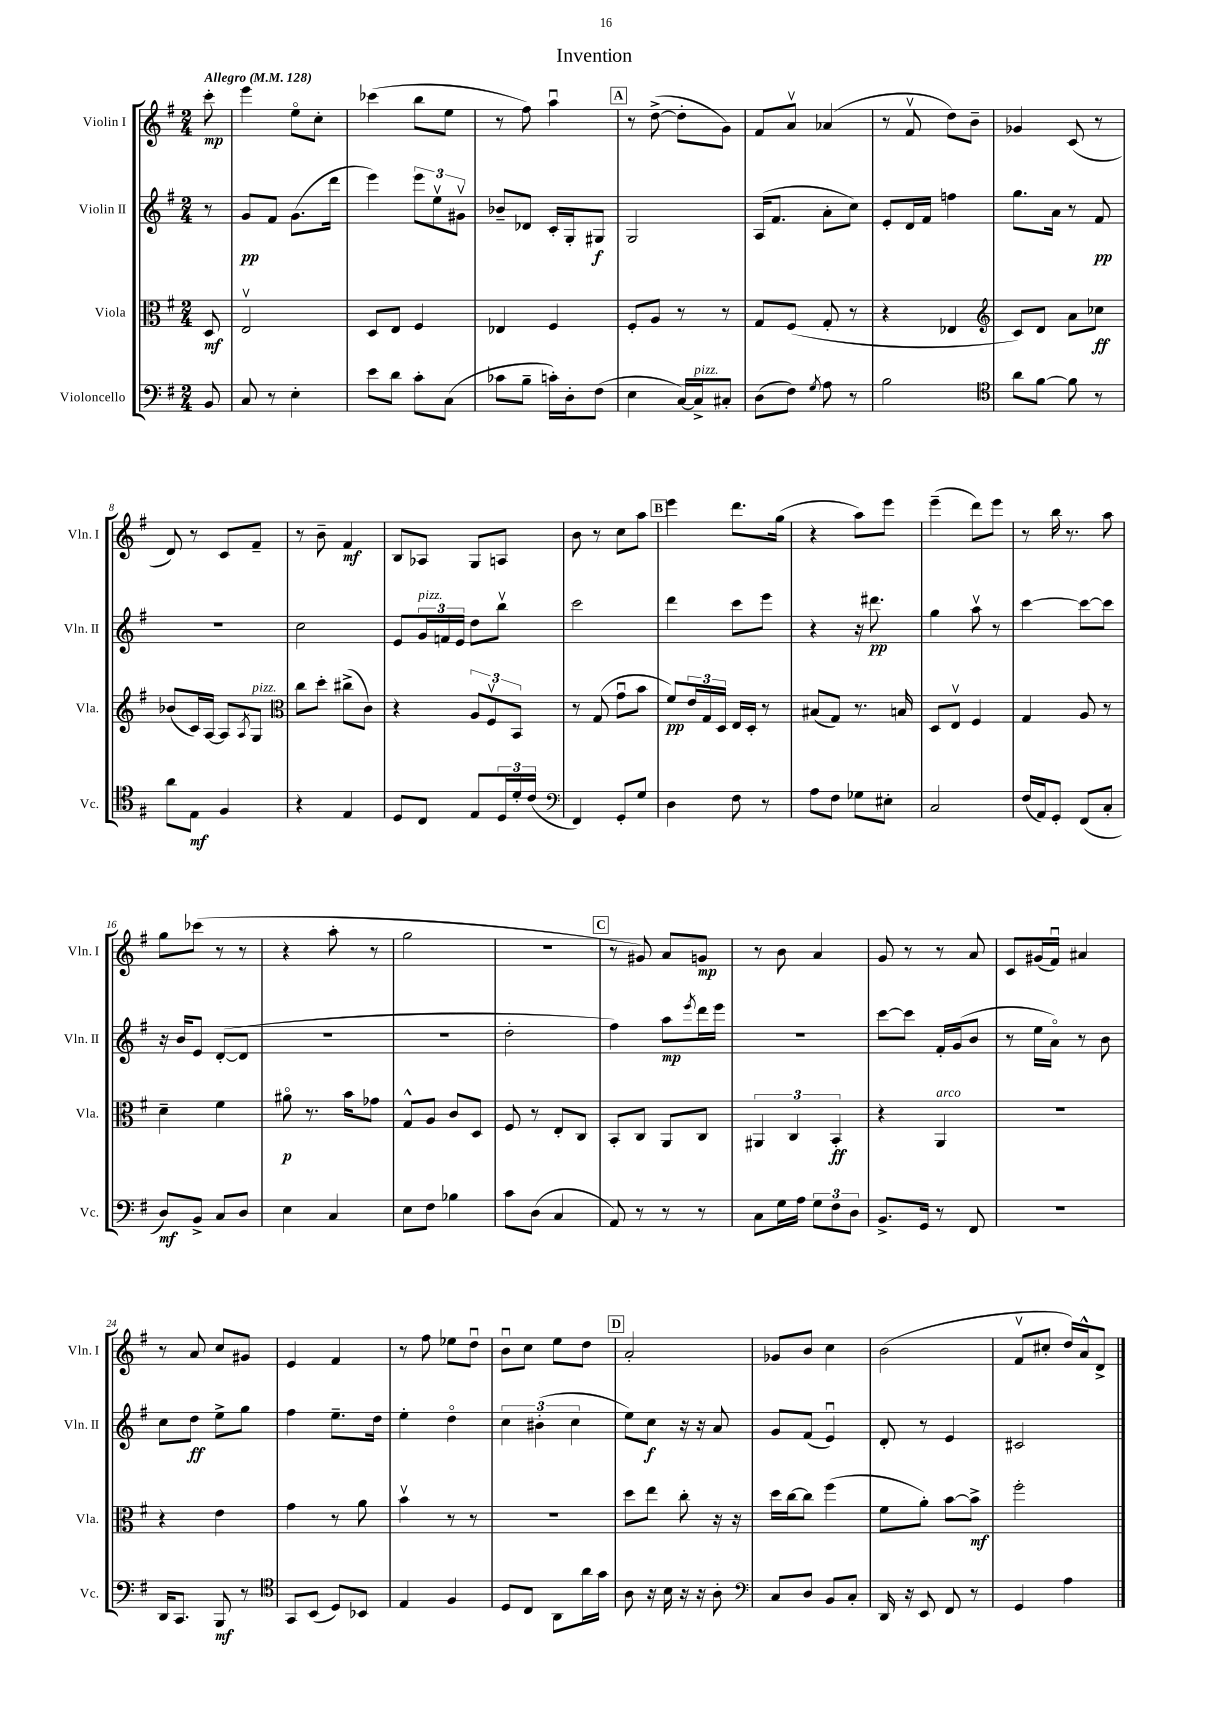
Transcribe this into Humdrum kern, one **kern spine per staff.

**kern	**dynam	**kern	**dynam	**kern	**dynam	**kern	**dynam
*part4	*part4	*part3	*part3	*part2	*part2	*part1	*part1
*staff4	*staff4	*staff3	*staff3	*staff2	*staff2	*staff1	*staff1
*I"Violoncello	*	*I"Viola	*	*I"Violin II	*	*I"Violin I	*
*I'Vc.	*	*I'Vla.	*	*I'Vln. II	*	*I'Vln. I	*
*clefF4	*	*clefC3	*	*clefG2	*	*clefG2	*
*k[f#]	*	*k[f#]	*	*k[f#]	*	*k[f#]	*
*M2/4	*	*M2/4	*	*M2/4	*	*M2/4	*
*MM128	*	*MM128	*	*MM128	*	*MM128	*
=	=	=	=	=	=	=	=
!	!	!	!	!	!	!LO:TX:a:B:t=Allegro	!
8BB/	.	8D/	mf	8r	.	8ccc'\	mp
=1	=1	=1	=1	=1	=1	=1	=1
8C/	.	2Ev/	.	8g/L	pp	4eee\	.
8r	.	.	.	8f#/J	.	.	.
4E'\	.	.	.	(8.g\L	.	8ee\L	.
.	.	.	.	.	.	8cc'\J	.
.	.	.	.	16ddd\Jk	.	.	.
=2	=2	=2	=2	=2	=2	=2	=2
8e\L	.	8D/L	.	4eee\)	.	(4ccc-X\	.
8d\J	.	8E/J	.	.	.	.	.
8c'\L	.	4F#/	.	12eee\L	.	8bb\L	.
.	.	.	.	12eev\	.	.	.
(8C\J	.	.	.	.	.	8ee\J	.
.	.	.	.	12g#Xv\J	.	.	.
=3	=3	=3	=3	=3	=3	=3	=3
8c-X\L	.	4E-X/	.	8b-X~/L	.	8r	.
8B~\J	.	.	.	8d-X/J	.	8ff#\)	.
16cn'\LL)	.	4F#/	.	16c'/LL	.	4aau\	.
16D'\J	.	.	.	16G'/J	.	.	.
(8F#\J	.	.	.	8G#X/J	f	.	.
!!LO:REH:place=s1:t=A
=4	=4	=4	=4	=4	=4	=4	=4
4E\	.	8F#'/L	.	2G/	.	8r	.
.	.	8A/J	.	.	.	([8dd^\	.
[16C/LL)	.	8r	.	.	.	8dd'\L]	.
!LO:TX:a:i:t=pizz.	!	!	!	!	!	!	!
16C^/J]	.	.	.	.	.	.	.
8C#X'/J	.	8r	.	.	.	8g\J)	.
=5	=5	=5	=5	=5	=5	=5	=5
(8D\L	.	8G/L	.	(16A/KL	.	8f#/L	.
.	.	.	.	8.f#/J	.	.	.
8F#\J)	.	(8F#/J	.	.	.	8av/J	.
8qG/	.	.	.	.	.	.	.
8A\	.	8G'/	.	8a'\L	.	(4a-X/	.
8r	.	8r	.	8cc\J)	.	.	.
=6	=6	=6	=6	=6	=6	=6	=6
2B\	.	4r	.	8e'/L	.	8r	.
.	.	.	.	16d/L	.	8f#v/	.
.	.	.	.	16f#/JJ	.	.	.
.	.	4E-X/	.	4ffn\	.	8dd\L)	.
.	.	.	.	.	.	8b~\J	.
=7	=7	=7	=7	=7	=7	=7	=7
*clefC4	*	*clefG2	*	*	*	*	*
8a\L	.	8c/L)	.	8.gg\L	.	4g-X/	.
[8f#\J	.	8d/J	.	.	.	.	.
.	.	.	.	16a\Jk	.	.	.
8f#\]	.	8a\L	.	8r	.	(8c/	.
8r	.	8cc-X\J	ff	8f#/	pp	8r	.
!!LO:LB:g=z
=8	=8	=8	=8	=8	=8	=8	=8
8a\L	.	(8b-X/L	.	2r	.	8d/)	.
8E\J	mf	16c/L)	.	.	.	8r	.
.	.	[16A/JJ	.	.	.	.	.
4F#/	.	8A/L]	.	.	.	8c/L	.
.	.	8qA/	.	.	.	.	.
!	!	!LO:TX:a:i:t=pizz.	!	!	!	!	!
.	.	8G/J	.	.	.	8f#~/J	.
=9	=9	=9	=9	=9	=9	=9	=9
*	*	*clefC3	*	*	*	*	*
4r	.	8cc\L	.	2cc\	.	8r	.
.	.	8dd'\J	.	.	.	8b~\	.
4E/	.	(8cc#X^\L	.	.	.	4f#/	mf
.	.	8c\J)	.	.	.	.	.
=10	=10	=10	=10	=10	=10	=10	=10
8D/L	.	4r	.	8e/L	.	8B/L	.
!	!	!	!	!LO:TX:a:i:t=pizz.	!	!	!
8C/J	.	.	.	24g/L	.	8A-X/J	.
.	.	.	.	24fn/	.	.	.
.	.	.	.	24e/JJ	.	.	.
8E/L	.	12A/L	.	8dd\L	.	8G/L	.
.	.	12F#v/	.	.	.	.	.
24D/L	.	.	.	8bbv\J	.	8An/J	.
24d'/	.	12BB/J	.	.	.	.	.
(24c/JJ	.	.	.	.	.	.	.
=11	=11	=11	=11	=11	=11	=11	=11
*clefF4	*	*	*	*	*	*	*
4FF#/)	.	8r	.	2ccc\	.	8b\	.
.	.	(8G/	.	.	.	8r	.
8GG'/L	.	8gu\L	.	.	.	8cc\L	.
8G/J	.	8b\J	.	.	.	8aa\J	.
!!LO:REH:place=s1:t=B
=12	=12	=12	=12	=12	=12	=12	=12
4D\	.	8f#/L)	pp	4ddd\	.	4eee\	.
.	.	24e/L	.	.	.	.	.
.	.	24G/	.	.	.	.	.
.	.	24D/JJ	.	.	.	.	.
8F#\	.	16E/LL	.	8ccc\L	.	8.ddd\L	.
.	.	16D'/JJ	.	.	.	.	.
8r	.	8r	.	8eee\J	.	.	.
.	.	.	.	.	.	(16gg\Jk	.
=13	=13	=13	=13	=13	=13	=13	=13
8A\L	.	(8B#X/L	.	4r	.	4r	.
8F#\J	.	8G/J)	.	.	.	.	.
8G-X\L	.	8.r	.	16r	.	8aa\L)	.
.	.	.	.	8.ddd#X\	pp	.	.
8E#X'\J	.	.	.	.	.	8eee\J	.
.	.	16Bn/	.	.	.	.	.
=14	=14	=14	=14	=14	=14	=14	=14
2C/	.	8D/L	.	4gg\	.	(4eee~\	.
.	.	8Ev/J	.	.	.	.	.
.	.	4F#/	.	8aav\	.	8ddd\L)	.
.	.	.	.	8r	.	8eee\J	.
=15	=15	=15	=15	=15	=15	=15	=15
(16F#/LL	.	4G/	.	[4ccc\	.	8r	.
16AA/J)	.	.	.	.	.	.	.
8GG'/J	.	.	.	.	.	16bb\	.
.	.	.	.	.	.	8.r	.
(8FF#/L	.	8A/	.	8ccc\L_	.	.	.
8C'/J	.	8r	.	8ccc\J]	.	8aa\	.
!!LO:LB:g=z
=16	=16	=16	=16	=16	=16	=16	=16
8D/L)	mf	4d~\	.	16r	.	8gg\L	.
.	.	.	.	16b/KL	.	.	.
8BB^/J	.	.	.	8e/J	.	(8ccc-X\J	.
8C/L	.	4f#\	.	([8d'/L	.	8r	.
8D/J	.	.	.	8d/J]	.	8r	.
=17	=17	=17	=17	=17	=17	=17	=17
4E\	.	8a#X\	p	2r	.	4r	.
.	.	8.r	.	.	.	.	.
4C/	.	.	.	.	.	8aa'\	.
.	.	16b\KL	.	.	.	.	.
.	.	8g-X\J	.	.	.	8r	.
=18	=18	=18	=18	=18	=18	=18	=18
8E\L	.	8G^^/L	.	2r	.	2gg\	.
8F#\J	.	8A/J	.	.	.	.	.
4B-X\	.	8c/L	.	.	.	.	.
.	.	8D/J	.	.	.	.	.
=19	=19	=19	=19	=19	=19	=19	=19
8c\L	.	8F#/	.	2dd'\	.	2r	.
(8D\J	.	8r	.	.	.	.	.
4C/	.	8E'/L	.	.	.	.	.
.	.	8C/J	.	.	.	.	.
!!LO:REH:place=s1:t=C
=20	=20	=20	=20	=20	=20	=20	=20
8AA/)	.	8BB'/L	.	4ff#\)	.	8r	.
8r	.	8C/J	.	.	.	8g#X/)	.
8r	.	8AA/L	.	8aa\L	mp	8a/L	.
.	.	.	.	8qeee/	.	.	.
8r	.	8C/J	.	16ddd\L	.	8gn/J	mp
.	.	.	.	16eee\JJ	.	.	.
=21	=21	=21	=21	=21	=21	=21	=21
8C\L	.	6AA#X/	.	2r	.	8r	.
16G\L	.	.	.	.	.	8b\	.
.	.	6C/	.	.	.	.	.
16A\JJ	.	.	.	.	.	.	.
12G\L	.	.	.	.	.	4a/	.
12F#\	.	6BB'/	ff	.	.	.	.
12D\J	.	.	.	.	.	.	.
=22	=22	=22	=22	=22	=22	=22	=22
8.BB^/L	.	4r	.	[8ccc\L	.	8g/	.
.	.	.	.	8ccc\J]	.	8r	.
16GG/Jk	.	.	.	.	.	.	.
!	!	!LO:TX:a:i:t=arco	!	!	!	!	!
8r	.	4AA/	.	16f#'/LL	.	8r	.
.	.	.	.	(16g/J	.	.	.
8FF#/	.	.	.	8b/J	.	8a/	.
=23	=23	=23	=23	=23	=23	=23	=23
2r	.	2r	.	8r	.	8c/L	.
.	.	.	.	16ee\LL	.	(16g#X/L	.
.	.	.	.	16a\JJ)	.	16f#u/JJ)	.
.	.	.	.	8r	.	4a#X/	.
.	.	.	.	8b\	.	.	.
!!LO:LB:g=z
=24	=24	=24	=24	=24	=24	=24	=24
16DD/KL	.	4r	.	8cc\L	.	8r	.
8.CC/J	.	.	.	.	.	.	.
.	.	.	.	8dd\J	ff	8a/	.
8BBB/	mf	4e\	.	8ee^\L	.	8cc/L	.
8r	.	.	.	8gg\J	.	8g#X/J	.
=25	=25	=25	=25	=25	=25	=25	=25
*clefC4	*	*	*	*	*	*	*
8GG/L	.	4g\	.	4ff#\	.	4e/	.
(8BB/J	.	.	.	.	.	.	.
8D/L)	.	8r	.	8.ee~\L	.	4f#/	.
8BB-X/J	.	8a\	.	.	.	.	.
.	.	.	.	16dd\Jk	.	.	.
=26	=26	=26	=26	=26	=26	=26	=26
4E/	.	4bv\	.	4ee'\	.	8r	.
.	.	.	.	.	.	8ff#\	.
4F#/	.	8r	.	4dd\	.	8ee-X\L	.
.	.	8r	.	.	.	8ddu\J	.
=27	=27	=27	=27	=27	=27	=27	=27
8D/L	.	2r	.	6cc\	.	8bu\L	.
8C/J	.	.	.	.	.	8cc\J	.
.	.	.	.	(6b#X'\	.	.	.
8AA\L	.	.	.	.	.	8ee\L	.
.	.	.	.	6cc\	.	.	.
16a\L	.	.	.	.	.	8dd\J	.
16g\JJ	.	.	.	.	.	.	.
!!LO:REH:place=s1:t=D
=28	=28	=28	=28	=28	=28	=28	=28
8A\	.	8dd\L	.	8ee\L)	.	2a'/	.
16r	.	8ee\J	.	8cc\J	f	.	.
16B\	.	.	.	.	.	.	.
16r	.	8cc'\	.	16r	.	.	.
16r	.	.	.	16r	.	.	.
8A'\	.	16r	.	8a/	.	.	.
.	.	16r	.	.	.	.	.
=29	=29	=29	=29	=29	=29	=29	=29
*clefF4	*	*	*	*	*	*	*
8C/L	.	16dd\LL	.	8g/L	.	8g-X/L	.
.	.	[16cc\J	.	.	.	.	.
8D/J	.	8cc\J]	.	(8f#/J	.	8b/J	.
8BB/L	.	(4ff#\	.	4eu/)	.	4cc\	.
8C'/J	.	.	.	.	.	.	.
=30	=30	=30	=30	=30	=30	=30	=30
16DD/	.	8f#\L	.	8d'/	.	(2b\	.
16r	.	.	.	.	.	.	.
8EE/	.	8a'\J)	.	8r	.	.	.
8FF#/	.	[8b\L	.	4e/	.	.	.
8r	.	8b^\J]	mf	.	.	.	.
=31	=31	=31	=31	=31	=31	=31	=31
4GG/	.	2ff#'\	.	2c#X/	.	8f#v/L	.
.	.	.	.	.	.	8cc#X'/J	.
4A\	.	.	.	.	.	16dd/LL)	.
.	.	.	.	.	.	16a^^/J	.
.	.	.	.	.	.	8d^/J	.
==	==	==	==	==	==	==	==
*-	*-	*-	*-	*-	*-	*-	*-
